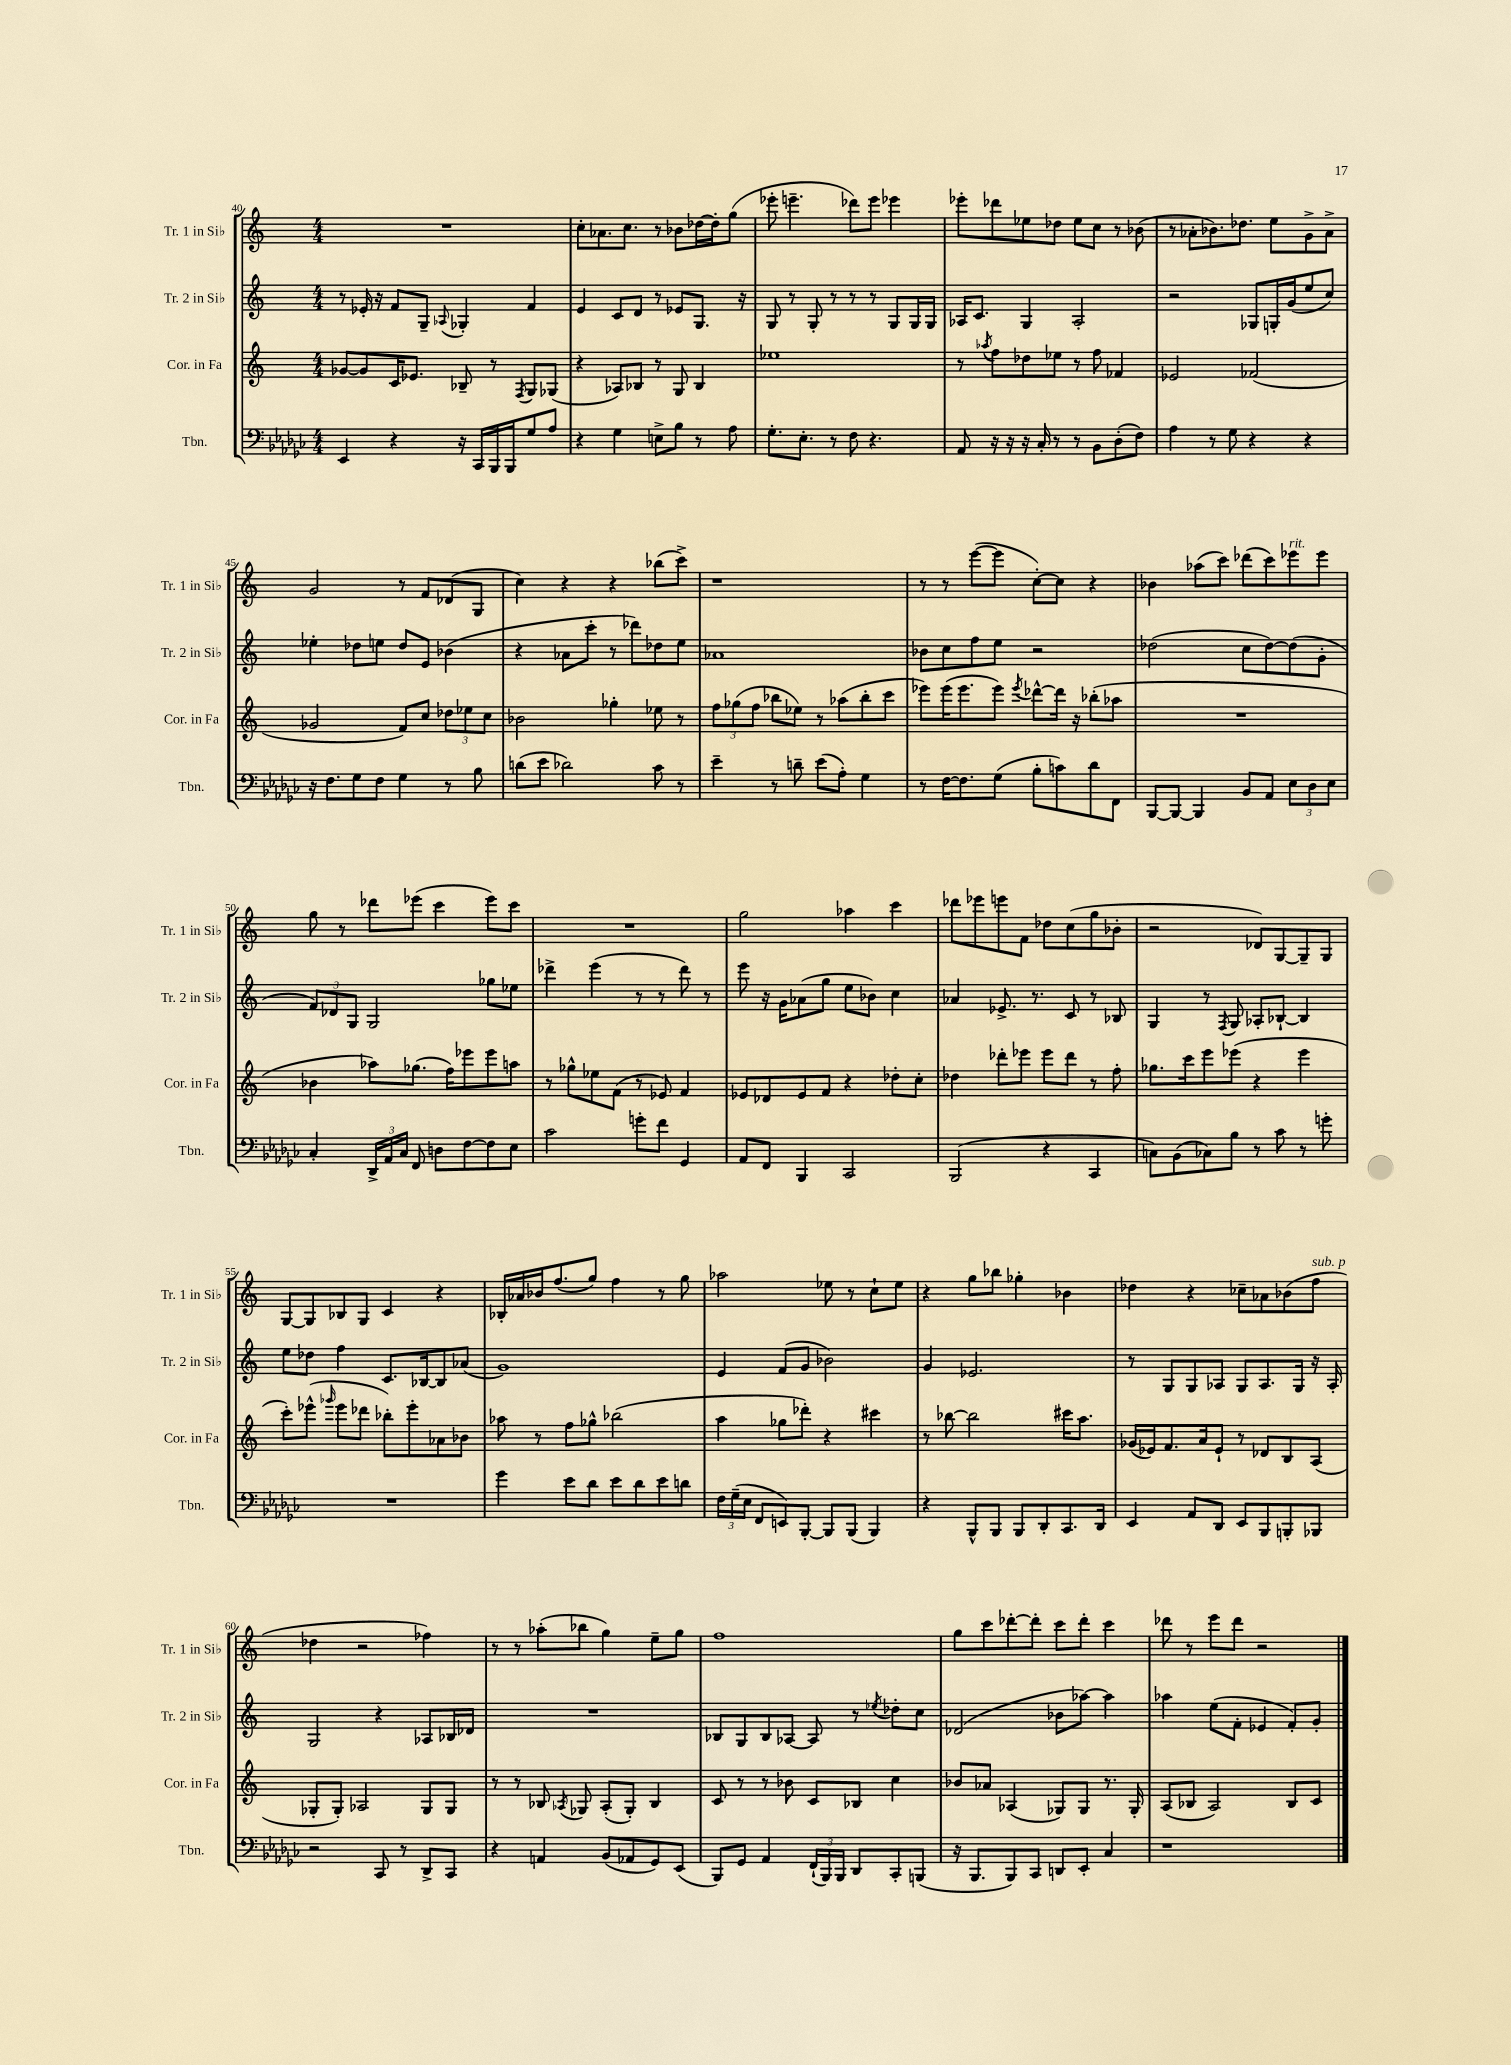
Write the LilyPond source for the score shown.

<<
\new StaffGroup <<
\new Staff = "s0" \with { instrumentName = "Tr. 1 in Sib" shortInstrumentName = "Tr. 1 in Sib" } {
    \clef treble \key c \major \numericTimeSignature \time 4/4
    \autoBeamOff R1 |
    c''8[-. aes'8. c''8.] r8 bes'8[ des''16~ des''16-. g''8]( |
    ees'''8-. e'''4.-- des'''8[) e'''8] ees'''4 |
    ees'''8[-. des'''8 ees''8 des''8] ees''8[ c''8] r8 bes'8( |
    r8 aes'8[-. bes'8.) des''8.] e''8[ g'8-> aes'8]-> |
    g'2 r8 f'8[ des'8( g8] |
    c''4) r4 r4 bes''8[( c'''8]->) |
    r1 |
    r8 r8 e'''8[~( e'''8] c''8[~-.) c''8] r4 |
    bes'4 aes''8[( c'''8]) des'''8[( c'''8) ees'''8^\markup { \italic "rit." } ees'''8] |
    g''8 r8 des'''8[ ees'''8]( c'''4 ees'''8[) c'''8] |
    R1 |
    g''2 aes''4 c'''4 |
    des'''8[ ees'''8 e'''8 f'8] des''8[ c''8( g''8 bes'8]-. |
    r2 des'8[) g8~ g8-- g8] |
    g8[~ g8 bes8 g8] c'4 r4 |
    bes16[-. aes'16 bes'16 f''8.( g''8]) f''4 r8 g''8 |
    aes''2 ees''8 r8 c''8[-! ees''8] |
    r4 g''8[ bes''8] ges''4-. bes'4 |
    des''4 r4 ces''8[-- aes'8 bes'8( f''8]^\markup { \italic "sub. p" } |
    des''4 r2 fes''4) |
    r8 r8 aes''8[-.( bes''8] g''4) e''8[-- g''8] |
    f''1 |
    g''8[ c'''8 des'''8~-. des'''8]-. c'''8[ des'''8]-. c'''4 |
    des'''8 r8 e'''8[ des'''8] r2 \bar "|." |
}
\new Staff = "s1" \with { instrumentName = "Tr. 2 in Sib" shortInstrumentName = "Tr. 2 in Sib" } {
    \clef treble \key c \major \numericTimeSignature \time 4/4
    \autoBeamOff r8 ees'16-. r16 f'8[ g8]-- \appoggiatura { aes8 } ges4-. f'4 |
    e'4 c'8[ d'8] r8 ees'8[ g8.] r16 |
    g8 r8 g8-. r8 r8 r8 g8[ g16 g16] |
    aes16[ c'8.] g4 aes2-. |
    r2 ges8[ g16-. g'16( e''8 c''8]) |
    ees''4-. des''8[ e''8] des''8[ e'8] bes'4( |
    r4 aes'8[ c'''8]-. r8 des'''8[) des''8 e''8] |
    aes'1 |
    bes'8[ c''8 f''8 e''8] r2 |
    des''2( c''8[ des''8~) des''8( g'8]-. |
    \tuplet 3/2 { f'8[) des'8 g8] } g2 ges''8[ ees''8] |
    des'''4-> e'''4( r8 r8 des'''8) r8 |
    e'''8 r16 g'16[ aes'8( g''8] e''8[ bes'8]) c''4 |
    aes'4 ees'8.-> r8. c'8 r8 bes8 |
    g4 r8 \acciaccatura { f8 } g8 aes8[-. bes8]~-! bes4 |
    e''8[ des''8] f''4 c'8.[ bes16~ bes8 aes'8]( |
    g'1) |
    e'4 f'8[( g'8] bes'2) |
    g'4 ees'2. |
    r8 g8[ g8 aes8] g8[ aes8. g16] r16 aes16-. |
    g2 r4 aes8[ bes16 des'16] |
    R1 |
    bes8[ g8 bes8 aes8]~ aes8 r8 \acciaccatura { ees''8 } des''8[-. c''8] |
    des'2( bes'8[ aes''8]~) aes''4 |
    aes''4 e''8[( f'8]-. ees'4 f'8[-.) g'8]-. \bar "|." |
}
\new Staff = "s2" \with { instrumentName = "Cor. in Fa" shortInstrumentName = "Cor. in Fa" } {
    \clef treble \key c \major \numericTimeSignature \time 4/4
    \autoBeamOff ges'8[~ ges'8 c'16 ees'8.] bes8-- r8 \acciaccatura { f8 } g8[ ges8]( |
    r4 aes8[) bes8] r8 g8 bes4 |
    ees''1 |
    r8 \acciaccatura { aes''8 } f''8[ des''8 ees''8] r8 f''8 fes'4 |
    ees'2 fes'2( |
    ges'2 f'8[) c''8] \tuplet 3/2 { des''8[ ees''8 c''8] } |
    bes'2 ges''4-. ees''8 r8 |
    \tuplet 3/2 { f''8[ ges''8( f''8] } bes''8[ ees''8]) r8 aes''8[( bes''8-. c'''8] |
    ees'''8[) ees'''16( ees'''8. ees'''8]) \acciaccatura { ees'''8 } des'''8[~-^ des'''16] r16 bes''8[-.( aes''8] |
    R1 |
    bes'4 aes''8[) ges''8.]( f''16[) ees'''8 ees'''8 a''8] |
    r8 ges''8[-^ ees''8 f'8]( r8 ees'8) f'4 |
    ees'8[ des'8 ees'8 f'8] r4 des''8[-. c''8]-. |
    des''4 des'''8[-. ees'''8] ees'''8[ des'''8] r8 f''8-. |
    ges''8.[ c'''16 e'''8 ees'''8]( r4 ees'''4 |
    c'''8[-.) ees'''8]-^( \grace { ges'''16 } ees'''8[ des'''8] bes''8[-.) ees'''8-. aes'8 bes'8] |
    aes''8 r8 f''8[ ges''8]-^ bes''2( |
    a''4 ges''8[ des'''8]-.) r4 cis'''4 |
    r8 bes''8~ bes''2 cis'''16[ a''8.] |
    ges'16[( ees'16) f'8. a'16 ees'8]-! r8 des'8[ b8 a8]( |
    ges8[-. ges8]-.) aes2 ges8[ ges8] |
    r8 r8 bes8 \acciaccatura { aes8 } ges8 aes8[-.( ges8]-.) bes4 |
    c'8 r8 r8 bes'8 c'8[ bes8] c''4 |
    bes'8[ aes'8] aes4( ges8[) ges8] r8. ges16-. |
    a8[( bes8] a2) bes8[ c'8] \bar "|." |
}
\new Staff = "s3" \with { instrumentName = "Tbn." shortInstrumentName = "Tbn." } {
    \clef bass \key ges \major \numericTimeSignature \time 4/4
    \autoBeamOff ees,4 r4 r16 ces,16[ bes,,16 bes,,16 ges8 aes8] |
    r4 ges4 e8[-> bes8] r8 aes8 |
    ges8.[-. ees8.]-. r8 f8 r4. |
    aes,8 r16 r16 r16 ces16-. r8 r8 bes,8[ des8-.( f8]) |
    aes4 r8 ges8 r4 r4 |
    r16 f8.[ ges8 f8] ges4 r8 bes8 |
    d'8[( ees'8] des'2) ces'8 r8 |
    ees'4-- r8 d'8-- ees'8[( aes8]-.) ges4 |
    r8 f16[~ f8. ges8]( bes8[-. c'8) des'8 f,8] |
    bes,,8[~ bes,,8]~ bes,,4 bes,8[ aes,8] \tuplet 3/2 { ees8[ des8 ees8] } |
    ces4-. \tuplet 3/2 { des,16[-> aes,16 ces16] } f,8 d8[ f8~ f8 ees8] |
    ces'2 g'8[-. f'8] ges,4 |
    aes,8[ f,8] bes,,4 ces,2 |
    bes,,2( r4 ces,4 |
    c8[) bes,8( ces8) bes8] r8 ces'8 r8 g'8-. |
    R1 |
    ges'4 ees'8[ des'8] ees'8[ des'8 ees'8 d'8] |
    \tuplet 3/2 { f16[ ges16--( ees16] } f,8[ e,8) bes,,8]~-. bes,,8[ bes,,8]( bes,,4) |
    r4 bes,,8[-^ bes,,8] bes,,8[ des,8-. ces,8. des,16] |
    ees,4 aes,8[ des,8] ees,8[ bes,,8 b,,8-. bes,,8] |
    r2 ces,8 r8 des,8[-> ces,8] |
    r4 a,4 bes,8[( aes,8 ges,8) ees,8]( |
    bes,,8[) ges,8] aes,4 \tuplet 3/2 { f,16[-!( bes,,16) bes,,16] } des,8[ ces,8-. b,,8]( |
    r16 bes,,8.[ bes,,8) ces,8] d,8[ ees,8]-. ces4 |
    r1 \bar "|." |
}
>>
>>
\layout { \context { \Score currentBarNumber = #40 } }
